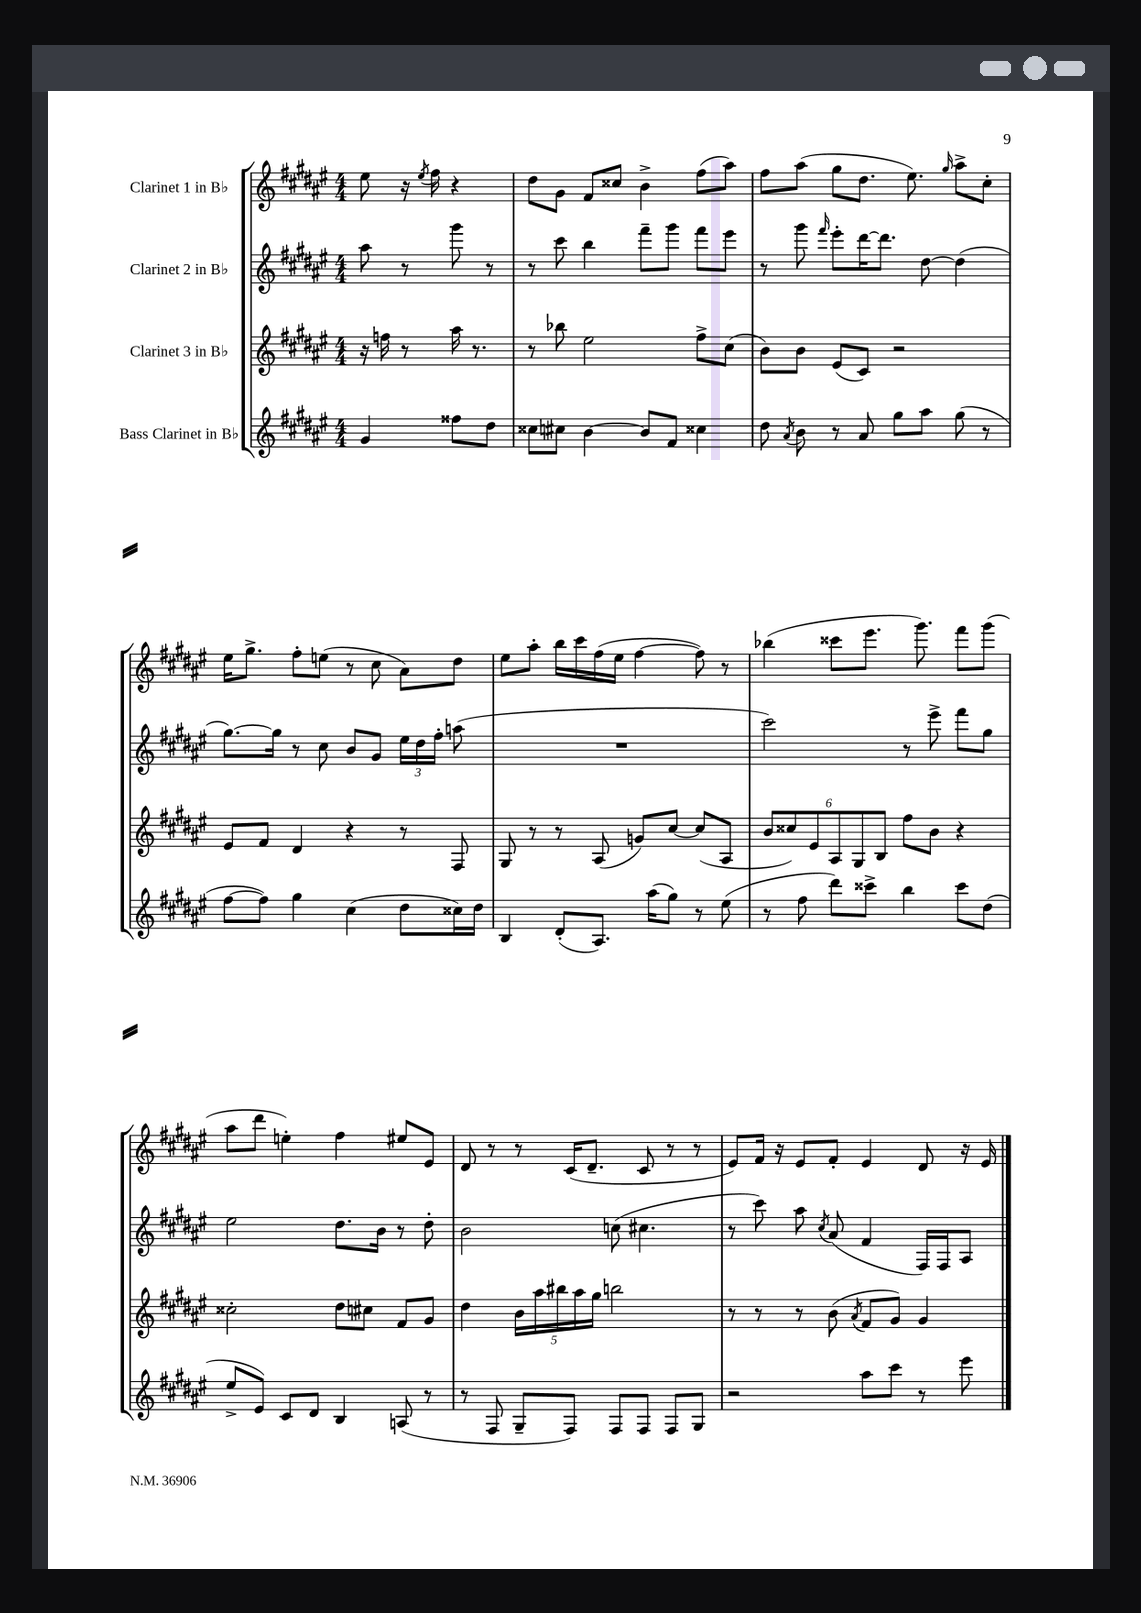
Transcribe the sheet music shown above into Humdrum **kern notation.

**kern	**kern	**kern	**kern
*staff4	*staff3	*staff2	*staff1
*clefG2	*clefG2	*clefG2	*clefG2
*k[f#c#g#d#a#e#]	*k[f#c#g#d#a#e#]	*k[f#c#g#d#a#e#]	*k[f#c#g#d#a#e#]
*M4/4	*M4/4	*M4/4	*M4/4
4g#	16r	8aa#	8ee#
.	16ff	.	.
.	8r	8r	16r
.	.	.	8qee#
.	.	.	16ff#
8ff##	16aa#	8ggg#	4r
.	8.r	.	.
8dd#	.	8r	.
=	=	=	=
8cc##	8r	8r	8dd#
8cc#	8bb-	8ccc#	8g#
[4b	2ee#	4bb	8f#
.	.	.	8cc##
8b]	.	8fff#~	4b^
8f#	.	8ggg#	.
4cc##	8ff#^	8fff#	(8ff#
.	(8cc#	8eee#	8aa#)
=	=	=	=
8dd#	8b)	8r	8ff#
8qa#	.	.	.
8b	8b	8ggg#	(8aa#
.	.	16qqfff#	.
8r	(8e#	8eee#'	8gg#
8a#	8c#)	[16ddd#	8.dd#
.	.	8.ddd#]	.
8gg#	2r	.	.
.	.	.	8.ee#)
8aa#	.	[8dd#	.
.	.	.	16qqgg#
(8gg#	.	(4dd#]	8aa#^
8r	.	.	8cc#'
=	=	=	=
[8ff#	8e#	[8.gg#)	16ee#
.	.	.	8.gg#^
8ff#])	8f#	.	.
.	.	16gg#]	.
4gg#	4d#	8r	8ff#'
.	.	8cc#	(8ee
(4cc#	4r	8b	8r
.	.	8g#	8cc#
8dd#	8r	24ee#	8a#)
.	.	24dd#	.
.	.	24ff#'	.
16cc##)	8F#	(8aa	8dd#
16dd#	.	.	.
=	=	=	=
4B	8G#	1r	8ee#
.	8r	.	8aa#'
(8d#'	8r	.	16bb
.	.	.	16ccc#
8.A#)	(8A#	.	(16ff#
.	.	.	16ee#
.	8g)	.	[4ff#
(16aa#	.	.	.
8gg#)	[8cc#	.	.
8r	(8cc#]	.	8ff#])
(8ee#	8A#	.	8r
=	=	=	=
8r	12b	2ccc#)	(4bb-
.	12cc##)	.	.
8ff#	.	.	.
.	12e#	.	.
8ddd#)	12A#	.	8ccc##
.	12G#	.	.
8ccc##^	.	.	8.eee#
.	12B	.	.
4bb	8ff#	8r	.
.	.	.	8.ggg#)
.	8b	8eee#^	.
8ccc##	4r	8fff#	8fff#
(8dd#	.	8gg#	(8ggg#
=	=	=	=
8ee#^	2cc##'	2ee#	8aa#
8e#)	.	.	8ddd#
8c#	.	.	4ee')
8d#	.	.	.
4B	8dd#	8.dd#	4ff#
.	8cc#	.	.
.	.	16b	.
(8A	8f#	8r	8ee#
8r	8g#	8dd#'	8e#
=	=	=	=
8r	4dd#	2b	8d#
8F#	.	.	8r
8G#~	20b	.	8r
.	20aa#	.	.
.	20bb#	.	.
8F#)	.	.	(16c#
.	20aa#	.	.
.	.	.	8.d#~
.	20gg#	.	.
8F#	2bb	(8cc	.
8F#	.	4.cc#	8c#
8F#	.	.	8r
8G#	.	.	8r
=	=	=	=
2r	8r	8r	8e#)
.	8r	8ccc#)	16f#
.	.	.	16r
.	8r	8aa#	8e#
.	.	8qcc#	.
.	(8b	(8a#	8f#'
.	8qa#	.	.
8aa#	8f#	4f#	4e#
8ccc#	8g#)	.	.
8r	4g#	16F#)	8d#
.	.	16F#	.
8eee#	.	8A#	16r
.	.	.	16e#
==	==	==	==
*-	*-	*-	*-
